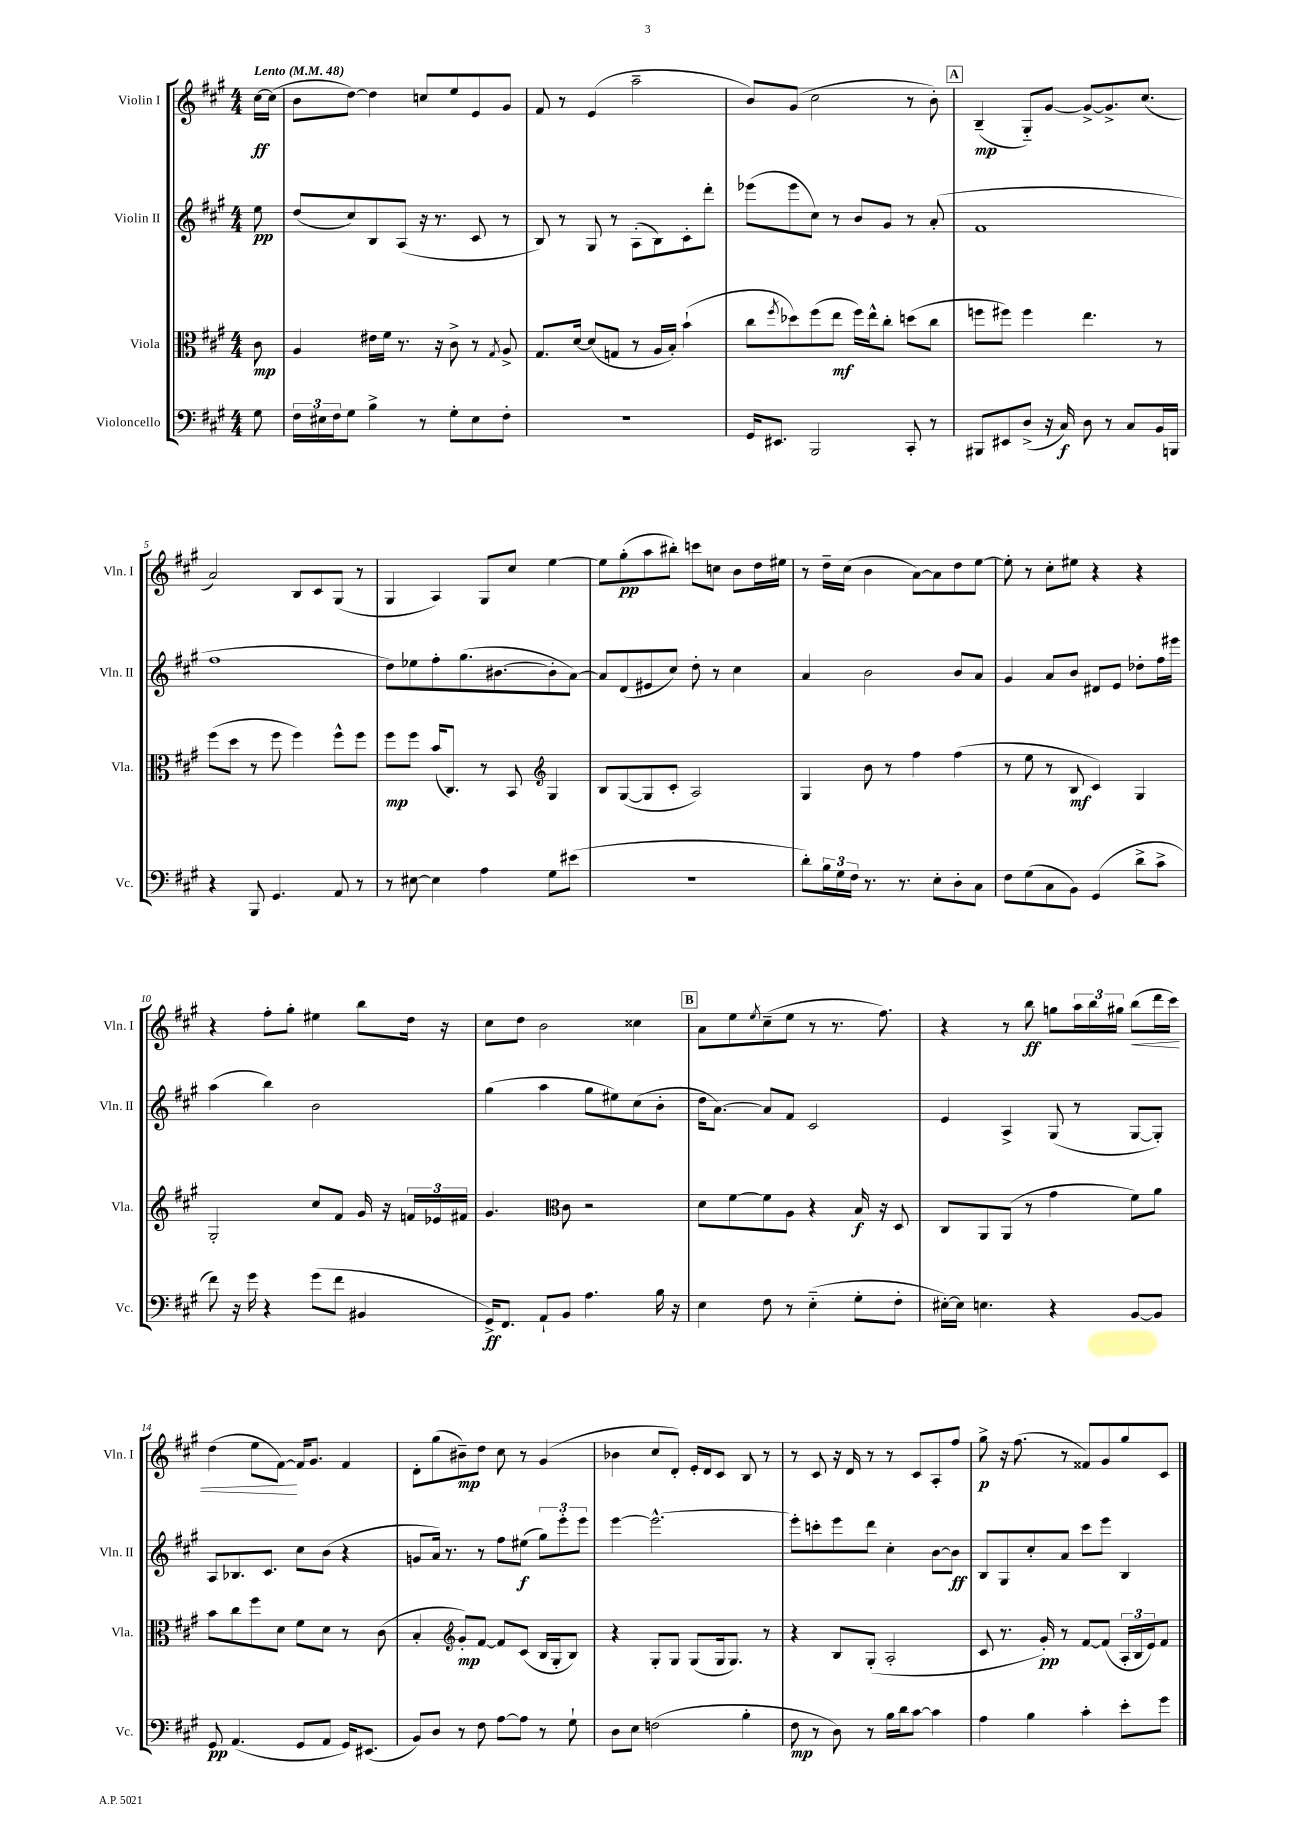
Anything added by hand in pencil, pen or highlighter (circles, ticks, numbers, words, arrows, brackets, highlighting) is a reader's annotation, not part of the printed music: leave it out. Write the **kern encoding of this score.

**kern	**dynam	**kern	**dynam	**kern	**dynam	**kern	**dynam
*part4	*part4	*part3	*part3	*part2	*part2	*part1	*part1
*staff4	*staff4	*staff3	*staff3	*staff2	*staff2	*staff1	*staff1
*I"Violoncello	*	*I"Viola	*	*I"Violin II	*	*I"Violin I	*
*I'Vc.	*	*I'Vla.	*	*I'Vln. II	*	*I'Vln. I	*
*clefF4	*	*clefC3	*	*clefG2	*	*clefG2	*
*k[f#c#g#]	*	*k[f#c#g#]	*	*k[f#c#g#]	*	*k[f#c#g#]	*
*M4/4	*	*M4/4	*	*M4/4	*	*M4/4	*
*MM48	*	*MM48	*	*MM48	*	*MM48	*
=	=	=	=	=	=	=	=
!	!	!	!	!	!	!LO:TX:a:B:t=Lento	!
8G#\	.	8c#\	mp	8ee\	pp	[16cc#\LL	ff
.	.	.	.	.	.	(16cc#\JJ]	.
=1	=1	=1	=1	=1	=1	=1	=1
24F#\LL	.	4A/	.	(8dd/L	.	8b\L	.
24E#X\	.	.	.	.	.	.	.
24F#\J	.	.	.	.	.	.	.
8G#\J	.	.	.	8cc#/)	.	[8dd\J)	.
4B^\	.	16e#X\LL	.	8B/	.	4dd\]	.
.	.	16f#\JJ	.	.	.	.	.
.	.	8.r	.	(8A/J	.	.	.
8r	.	.	.	16r	.	8ccn/L	.
.	.	16r	.	8.r	.	.	.
8G#'\L	.	8c#^\	.	.	.	8ee/	.
8E#\	.	8r	.	8c#/	.	8e/	.
.	.	8qG#/	.	.	.	.	.
8F#'\J	.	8A^/	.	8r	.	8g#/J	.
=2	=2	=2	=2	=2	=2	=2	=2
1r	.	8.G#/L	.	8B/)	.	8f#/	.
.	.	.	.	8r	.	8r	.
.	.	[16d/Jk	.	.	.	.	.
.	.	(8d/L]	.	8G#/	.	(4e/	.
.	.	8Gn/J	.	8r	.	.	.
.	.	8r	.	(8A'\L	.	2aa~\	.
.	.	16A/LL	.	8B\)	.	.	.
.	.	16B'/JJ)	.	.	.	.	.
.	.	(4b`\	.	8c#'\	.	.	.
.	.	.	.	8ddd'\J	.	.	.
=3	=3	=3	=3	=3	=3	=3	=3
16GG#/KL	.	8cc#\L	.	(8eee-X\L	.	8b/L)	.
8.EE#X/J	.	.	.	.	.	.	.
.	.	8qff#/	.	.	.	.	.
.	.	8dd-X\)	.	8eee-\	.	(8g#/J	.
2BBB/	.	(8ff#\	.	8cc#\J)	.	2cc#\	.
.	.	8ee\J	mf	8r	.	.	.
.	.	16ff#\LL)	.	8b/L	.	.	.
.	.	16ee^^\J	.	.	.	.	.
.	.	8cc#'\J	.	8g#/J	.	.	.
8CC#'/	.	(8ddn\L	.	8r	.	8r	.
8r	.	8cc#\J	.	(8a'/	.	8b'\)	.
!!LO:REH:place=s1:t=A
=4	=4	=4	=4	=4	=4	=4	=4
8BBB#X/L	.	8ffn\L	.	1f#	.	(4B~/	mp
8EE#X/	.	8ff#X\J)	.	.	.	.	.
(8D^/J	.	4ff#\	.	.	.	8G#/L)	.
16r	.	.	.	.	.	[8g#/J	.
16C#/)	f	.	.	.	.	.	.
8D\	.	4.ee\	.	.	.	8g#^/L_	.
8r	.	.	.	.	.	8.g#^/]	.
8C#/L	.	.	.	.	.	.	.
.	.	.	.	.	.	(8.cc#/J	.
16BB/L	.	8r	.	.	.	.	.
16BBBn/JJ	.	.	.	.	.	.	.
!!LO:LB:g=z
=5	=5	=5	=5	=5	=5	=5	=5
4r	.	(8ff#\L	.	1ff#	.	2a/)	.
.	.	8dd\J	.	.	.	.	.
8BBB/	.	8r	.	.	.	.	.
4.GG#/	.	8ff#\	.	.	.	.	.
.	.	4ff#\)	.	.	.	8B/L	.
.	.	.	.	.	.	8c#/	.
8AA/	.	8ff#^^\L	.	.	.	(8G#/J	.
8r	.	8ff#\J	.	.	.	8r	.
=6	=6	=6	=6	=6	=6	=6	=6
8r	.	8ff#\L	mp	8dd\L)	.	4G#/	.
[8E#X\	.	8ff#\J	.	8ee-X\	.	.	.
4E#\]	.	(16b/KL	.	8ff#'\	.	4A/)	.
.	.	8.C#/J)	.	.	.	.	.
.	.	.	.	(8.gg#\	.	.	.
4A\	.	8r	.	.	.	8G#/L	.
.	.	.	.	[8.b#X\	.	.	.
.	.	8BB/	.	.	.	8cc#/J	.
*	*	*clefG2	*	*	*	*	*
8G#\L	.	4G#/	.	8b#'\]	.	[4ee\	.
(8e#X\J	.	.	.	[8a\J)	.	.	.
=7	=7	=7	=7	=7	=7	=7	=7
1r	.	8B/L	.	8a/L]	.	8ee\L]	.
.	.	([8G#/	.	(8d/	.	(8gg#'\	pp
.	.	8G#/]	.	8e#X/	.	8aa\	.
.	.	8c#'/J	.	8cc#/J)	.	8bb#X'\J)	.
.	.	2A/)	.	8dd'\	.	8cccn\L	.
.	.	.	.	8r	.	8ccn\J	.
.	.	.	.	4cc#\	.	8b\L	.
.	.	.	.	.	.	16dd\L	.
.	.	.	.	.	.	16ee#X\JJ	.
=8	=8	=8	=8	=8	=8	=8	=8
8d'\L)	.	4G#/	.	4a/	.	8r	.
24B\L	.	.	.	.	.	16dd~\LL	.
24G#\	.	.	.	.	.	.	.
.	.	.	.	.	.	(16cc#\JJ	.
24F#\JJ	.	.	.	.	.	.	.
8.r	.	8b\	.	2b\	.	4b\	.
.	.	8r	.	.	.	.	.
8.r	.	.	.	.	.	.	.
.	.	4ff#\	.	.	.	[8a\L)	.
8E'\L	.	.	.	.	.	8a\]	.
8D'\	.	(4ff#\	.	8b/L	.	8dd\	.
8C#\J	.	.	.	8a/J	.	[8ee\J	.
=9	=9	=9	=9	=9	=9	=9	=9
8F#\L	.	8r	.	4g#/	.	8ee'\]	.
(8G#\	.	8ee\	.	.	.	8r	.
8C#\	.	8r	.	8a/L	.	8cc#'\L	.
8BB\J)	.	8B/	mf	8b/J	.	8ee#X\J	.
(4GG#/	.	4c#/)	.	8d#X/L	.	4r	.
.	.	.	.	8e/J	.	.	.
8d^\L	.	4G#/	.	8dd-X'\L	.	4r	.
8c#^\J	.	.	.	16ff#\L	.	.	.
.	.	.	.	16eee#X\JJ	.	.	.
!!LO:LB:g=z
=10	=10	=10	=10	=10	=10	=10	=10
8f#\)	.	2G#'/	.	(4aa\	.	4r	.
16r	.	.	.	.	.	.	.
16g#\	.	.	.	.	.	.	.
4r	.	.	.	4bb\)	.	8ff#'\L	.
.	.	.	.	.	.	8gg#'\J	.
(8g#\L	.	8cc#/L	.	2b\	.	4ee#X\	.
8f#\J	.	8f#/J	.	.	.	.	.
4BB#X/	.	16g#/	.	.	.	8bb\L	.
.	.	16r	.	.	.	.	.
.	.	24fn/LL	.	.	.	16dd\Jk	.
.	.	24e-X/	.	.	.	.	.
.	.	.	.	.	.	16r	.
.	.	24f#X/JJ	.	.	.	.	.
=11	=11	=11	=11	=11	=11	=11	=11
16GG#^/KL)	ff	4.g#/	.	(4gg#\	.	8cc#\L	.
8.FF#/J	.	.	.	.	.	.	.
.	.	.	.	.	.	8dd\J	.
8AA`/L	.	.	.	4aa\	.	2b\	.
*	*	*clefC3	*	*	*	*	*
8BB/J	.	8c#\	.	.	.	.	.
4.A\	.	2r	.	8gg#\L	.	.	.
.	.	.	.	8ee#X\)	.	.	.
.	.	.	.	(8cc#\	.	4cc##X\	.
16B\	.	.	.	8b'\J	.	.	.
16r	.	.	.	.	.	.	.
!!LO:REH:place=s1:t=B
=12	=12	=12	=12	=12	=12	=12	=12
4E\	.	8d\L	.	16dd\KL	.	8a\L	.
.	.	.	.	[8.a\J)	.	.	.
.	.	[8f#\	.	.	.	8ee\	.
.	.	.	.	.	.	8qee/	.
8F#\	.	8f#\]	.	8a/L]	.	(8cc#~\	.
8r	.	8A\J	.	8f#/J	.	8ee\J	.
(4E\	.	4r	.	2c#/	.	8r	.
.	.	.	.	.	.	8.r	.
8G#'\L	.	16B/	f	.	.	.	.
.	.	16r	.	.	.	8.ff#\)	.
8F#'\J	.	8D/	.	.	.	.	.
=13	=13	=13	=13	=13	=13	=13	=13
[16E#X'\LL)	.	8C#/L	.	4e/	.	4r	.
16E#\JJ]	.	.	.	.	.	.	.
4.En\	.	8AA/	.	.	.	.	.
.	.	(8AA/J	.	4A^/	.	8r	.
.	.	8r	.	.	.	8bb\	ff
4r	.	4g#\	.	(8G#/	.	8ggn\L	.
.	.	.	.	8r	.	24aa\L	.
.	.	.	.	.	.	24bb\	.
.	.	.	.	.	.	24gg#X\JJ	.
!	!	!	!	!	!	!	!LO:HP:b
[8BB/L	.	8f#\L)	.	[8G#/L	.	(8bb\L	<
8BB/J]	.	8a\J	.	8G#'/J])	.	16ddd\L	.
.	.	.	.	.	.	16ccc#\JJ)	.
!!LO:LB:g=z
=14	=14	=14	=14	=14	=14	=14	=14
8GG#/	pp	8b\L	.	8A/L	.	(4dd\	.
(4.AA/	.	8cc#\	.	8.B-X/	.	.	.
.	.	8ff#\	.	.	.	8ee\L	.
.	.	.	.	8.c#/J	.	.	.
.	.	8d\J	.	.	.	[8f#\J)	.
8GG#/L	.	8f#\L	.	8cc#\L	.	16f#/KL]	[
.	.	.	.	.	.	8.g#/J	.
8AA/J	.	8d\J	.	(8b\J	.	.	.
16GG#/KL)	.	8r	.	4r	.	4f#/	.
(8.EE#X/J	.	.	.	.	.	.	.
.	.	(8c#\	.	.	.	.	.
=15	=15	=15	=15	=15	=15	=15	=15
8BB/L)	.	4B'/	.	8gn/L	.	8d'\L	.
8D/J	.	.	.	16a/Jk)	.	(8gg#\	.
.	.	.	.	8.r	.	.	.
*	*	*clefG2	*	*	*	*	*
8r	.	8g#'/L)	mp	.	.	8b#X~\)	mp
8F#\	.	[8f#/J	.	8r	.	8dd\J	.
[8A\L	.	8f#/L]	.	8ff#\L	.	8cc#\	.
8A\J]	.	(8c#/J	.	(8ee#X\J	f	8r	.
8r	.	16B/LL	.	12gg#\L)	.	(4g#/	.
.	.	16G#'/J	.	.	.	.	.
.	.	.	.	12eee'\	.	.	.
8G#`\	.	8B/J)	.	.	.	.	.
.	.	.	.	12eee\J	.	.	.
=16	=16	=16	=16	=16	=16	=16	=16
8D\L	.	4r	.	[4eee\	.	4b-X\	.
8E\J	.	.	.	.	.	.	.
(2Fn\	.	8G#'/L	.	2.eee^^\_	.	8cc#/L	.
.	.	8G#/J	.	.	.	8d'/J)	.
.	.	(8G#/L	.	.	.	16e'/LL	.
.	.	.	.	.	.	16d/J	.
.	.	16G#/k	.	.	.	8c#/J	.
.	.	8.G#/J)	.	.	.	.	.
4B'\	.	.	.	.	.	8B/	.
.	.	8r	.	.	.	8r	.
=17	=17	=17	=17	=17	=17	=17	=17
8F#\	mp	4r	.	8eee'\L]	.	8r	.
8r	.	.	.	8cccn'\	.	8c#/	.
8D\)	.	8B/L	.	8eee\	.	16r	.
.	.	.	.	.	.	16d/	.
8r	.	(8G#'/J	.	8ddd\J	.	8r	.
16B\LL	.	2A'/	.	4cc#'\	.	8r	.
16d\J	.	.	.	.	.	.	.
[8c#\J	.	.	.	.	.	8c#/L	.
4c#\]	.	.	.	[8b\L	.	8A'/	.
.	.	.	.	8b\J]	ff	8ff#/J	.
=18	=18	=18	=18	=18	=18	=18	=18
4A\	.	8c#/	.	8B/L	.	8gg#^\	p
.	.	8.r	.	8G#/	.	16r	.
.	.	.	.	.	.	(8.ff#\	.
4B\	.	.	.	8cc#'/	.	.	.
.	.	16g#'/)	pp	.	.	.	.
.	.	8r	.	8a/J	.	8r	.
4c#'\	.	[8f#/L	.	8ccc#\L	.	8f##X/L)	.
.	.	(8f#/J]	.	8eee\J	.	8g#/	.
8e'\L	.	24A'/LL	.	4B/	.	8gg#/	.
.	.	24B/	.	.	.	.	.
.	.	24e/J)	.	.	.	.	.
8g#\J	.	8f#/J	.	.	.	8c#/J	.
==	==	==	==	==	==	==	==
*-	*-	*-	*-	*-	*-	*-	*-
